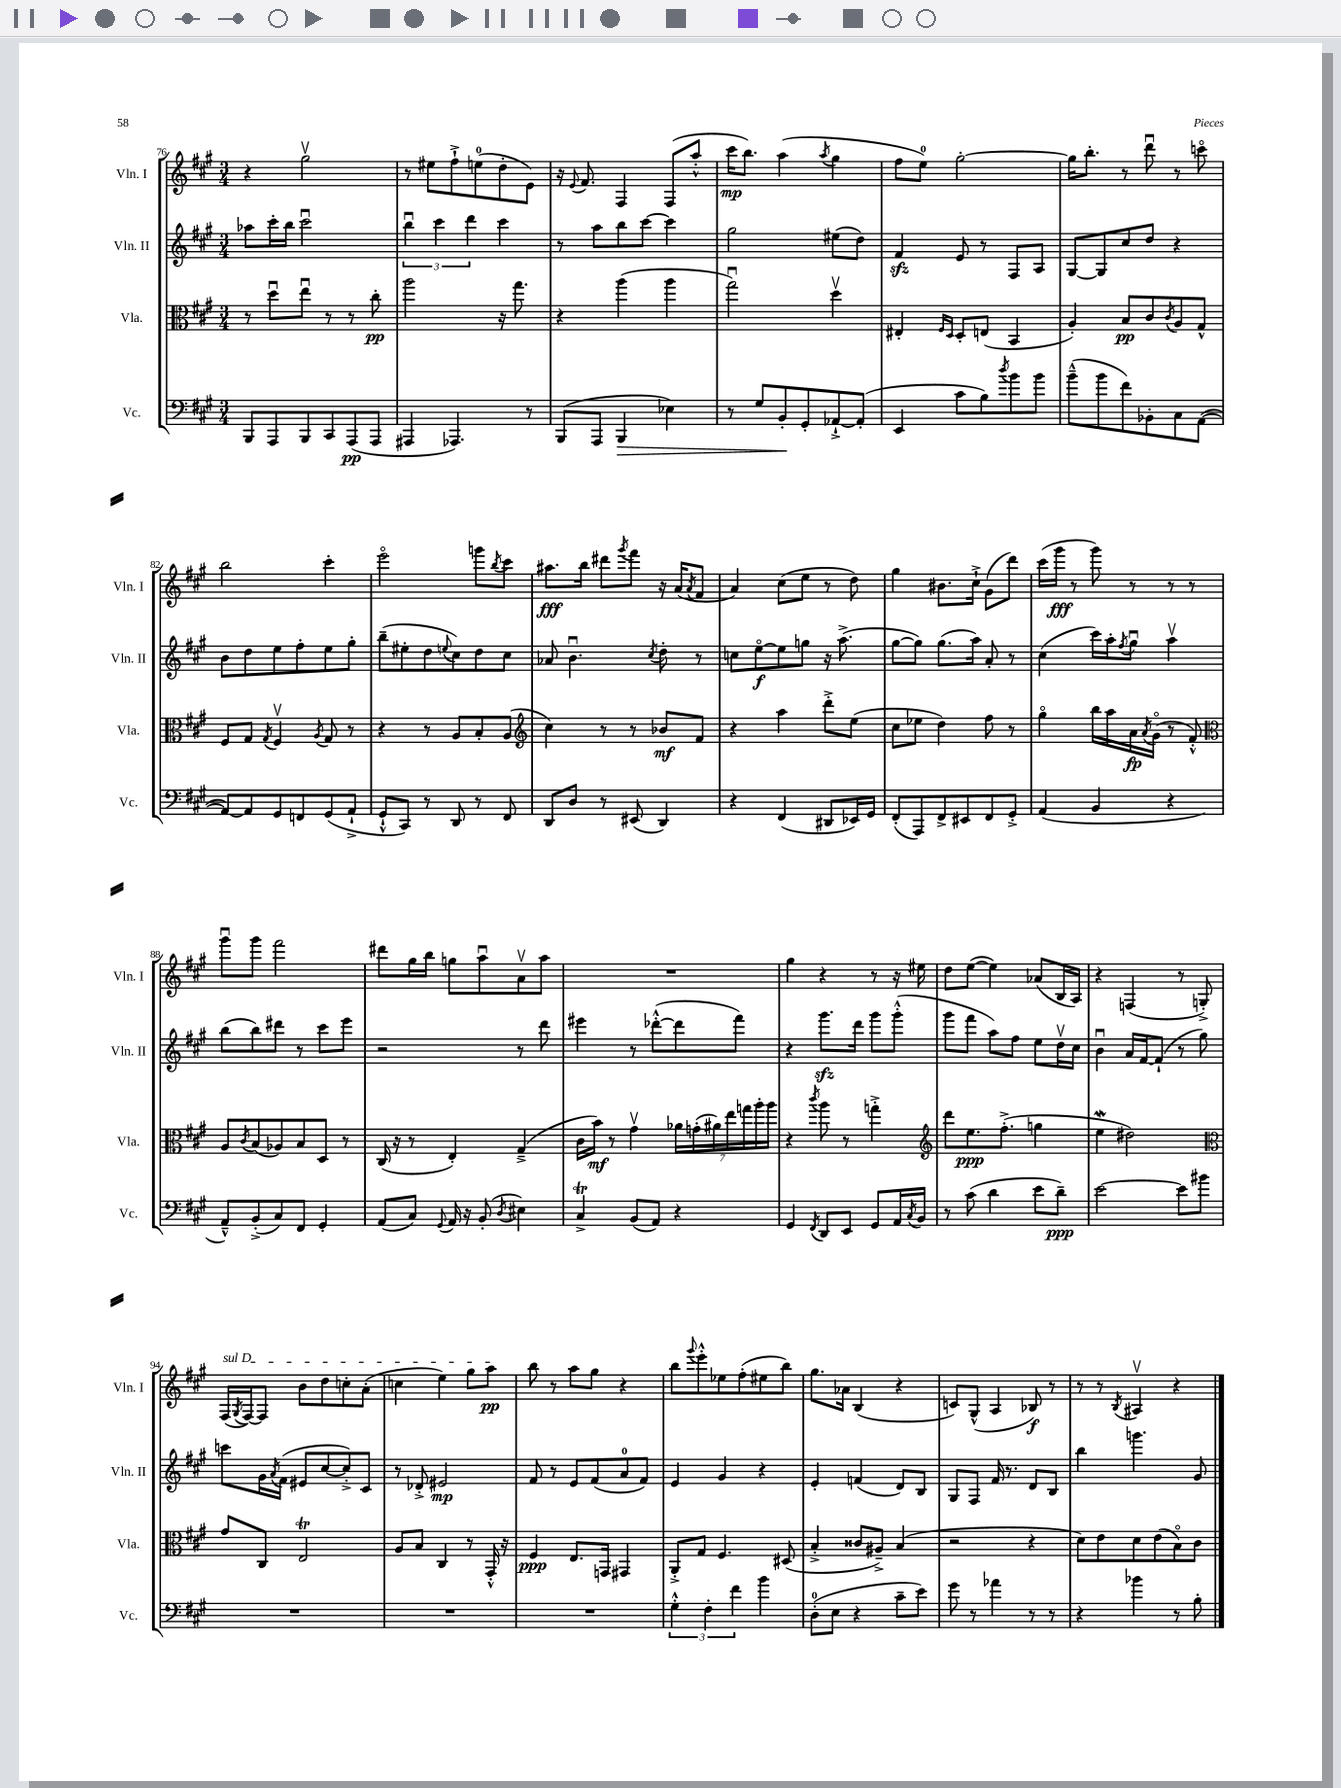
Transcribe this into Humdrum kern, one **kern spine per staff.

**kern	**kern	**kern	**kern
*staff4	*staff3	*staff2	*staff1
*clefF4	*clefC3	*clefG2	*clefG2
*k[f#c#g#]	*k[f#c#g#]	*k[f#c#g#]	*k[f#c#g#]
*M3/4	*M3/4	*M3/4	*M3/4
8BBB/L	8r	8aa-\L	4r
8AAA/	8ddu\L	16ccc#'\L	.
.	.	16bb\JJ	.
8BBB/	8eeu\J	2ccc#u\	2gg#v\
8CC#/	8r	.	.
(8AAA/	8r	.	.
8AAA/J	8cc#'\	.	.
=	=	=	=
4AAA#/	2aa\	6bbu\	8r
.	.	.	8ee#\L
.	.	6ccc#\	.
4.AAA-/)	.	.	8ff#`^\
.	.	6ddd\	.
.	.	.	(8ee\
.	16r	4ccc#\	8dd'\
.	8.gg#\	.	.
8r	.	.	8e\J)
=	=	=	=
(8BBB/L	4r	8r	16r
.	.	.	8qqe/
.	.	.	8.f#/
8AAA/J	.	8aa\L	.
4BBB/	(4aa\	8bb\	4F#/
.	.	[8ccc#\J	.
4E-\)	4aa\	4ccc#\]	(8F#/L
.	.	.	8aa'^^/J
=	=	=	=
8r	2gg#u\)	2gg#\	16ccc#\LK
.	.	.	8.bb\J)
8G#/L	.	.	.
8BB'/	.	.	(4aa\
8GG#'/	.	.	.
.	.	.	8qaa/
[8AA-`^/	4ddv\	(8ee#\L	4gg#\
(8AA-'/]J	.	8dd\J)	.
=	=	=	=
4EE/	4E#'/	4f#/	8ff#\L
.	.	.	8ee\J)
.	16qqF#/LL	.	.
.	16qqD/JJ	.	.
8c#\L	8D'/L	8e/	[2gg#'\
8B\)	(8E/J	8r	.
8qdd/	.	.	.
8b\	4BB/	8F#/L	.
8b\J	.	8A/J	.
=	=	=	=
(8b~^^\L	4A'/)	[8G#/L	16gg#\]LK
.	.	.	8.bb'\J
8b\	.	8G#/]	.
8f#\)	8B/L	8cc#/	8r
8BB-'\	8c#/	8dd/J	8dddu\
.	8qc#/	.	.
8C#\	8A/	4r	8r
([8AA\J	8G#^^/J	.	8ccco\
=	=	=	=
8AA/_L)	8F#/L	8b\L	2bb\
8AA/]	8G#/J	8dd\	.
.	8qG#/	.	.
8GG#/	4F#v/	8ee\	.
8FF/	.	8ff#'\	.
.	8qA/	.	.
(8GG#/	8G#/	8ee\	4ccc#'\
8AA`^/J	8r	8gg#'\J	.
=	=	=	=
8GG#`^^/L	4r	(8bb~\L	2eeeo\
8CC#/J)	.	8ee#'\	.
8r	8r	8dd\	.
.	.	8qqee/	.
8DD/	8A/L	8cc#\)	.
8r	8B'/	8dd\	8ggg\L
.	.	.	8qbb/
8FF#/	(8A/J	8cc#\J	8ccc#\J
=	=	=	=
*	*clefG2	*	*
8DD/L	4cc#\)	8a-/	8.aa#\L
8D/J	.	4.bu\	.
.	.	.	16bb\Jk
8r	8r	.	8ddd#\L
.	.	.	8qggg#/
(8EE#/	8r	.	8fff#\J
.	.	8qcc#/	.
4DD/)	8b-/L	8dd'\	16r
.	.	.	(16a/LK
.	.	.	8qa/
.	8f#/J	8r	8f#/J
=	=	=	=
4r	4r	8cc\L	4a/)
.	.	[8eeo\	.
(4FF#/	4aa\	8ee\]	(8cc#\L
.	.	8gg\J	8ee\J
8DD#/L	8ddd'^\L	16r	8r
.	.	(8.aa^\	.
16EE-/L)	(8ee\J	.	8dd\)
16GG#/JJ	.	.	.
=	=	=	=
(8FF#'/L	8cc#\L	[8gg#\L	4gg#\
8AAA/)	8ee-\J	8gg#\]J)	.
8FF#^/	4dd\)	(8.gg#\L	8.b#\L
8EE#/	.	.	.
.	.	16aa\Jk)	16cc#`^\Jk
8FF#/	8ff#\	8a'/	(8g#\L
8GG#'^/J	8r	8r	8ddd\J)
=	=	=	=
(4AA/	4gg#o\	(4cc#\	(16ccc#\LL
.	.	.	16ggg#\JJ
.	.	.	8r
4BB/	16bb\LL	16ccc#\LL)	8ggg#\)
.	16aa\	16aa'\J	.
.	.	8qff#/	.
.	16a\	8gg#u\J	8r
.	8qa/	.	.
.	(16g#o\JJ	.	.
4r	8r	4aav\	8r
.	8f#'^^/)	.	8r
=	=	=	=
*	*clefC3	*	*
8AA~^^/L)	8A/L	(8bb\L	8ggg#u\L
.	8qc#/	.	.
(8BB'^/	(8B/	8bb\)	8ggg#\J
8C#/)	8A-/)	8ddd#\J	2fff#\
8FF#/J	8B/	8r	.
4GG#'/	8D/J	8ccc#\L	.
.	8r	8eee\J	.
=	=	=	=
(8AA/L	(16C#/	2r	8ddd#\L
.	16r	.	.
8C#/J)	8r	.	16gg#\L
.	.	.	16bb\JJ
8qqGG#/	.	.	.
16AA/	4E'/)	.	8gg\L
16r	.	.	.
(8BB'/	.	.	8aau\
8qD/	.	.	.
4E#\)	(4G#~^/	8r	8av\
.	.	8ddd\	8aa\J
=	=	=	=
4C#^/	16c#\LL	4eee#\	2.r
.	16b\JJ)	.	.
.	8r	.	.
(8BB/L	4g#v\	8r	.
8AA/J)	.	([8ddd-'^^\L	.
4r	28a-\LL	8ddd-\]	.
.	(28g'\	.	.
.	28a#\)	.	.
.	28ee\	.	.
.	.	8fff#\J)	.
.	28gg\	.	.
.	28aa'\	.	.
.	28aa\JJ	.	.
=	=	=	=
4GG#/	4r	4r	4gg#\
8qFF#/	8qccc#/	.	.
8DD/L	8aa\	8.ggg#\L	4r
8EE/J	8r	.	.
.	.	16ddd\Jk	.
8GG#/L	4gg'^\	8ggg#\L	8r
16AA/L	.	(8ggg#'^^\J	16r
8qC#/	.	.	.
16BB/JJ	.	.	16ee#\
=	=	=	=
*	*clefG2	*	*
8r	8ddd\L	8ggg#\L	8dd\L
(8c#\	8.ee\	8fff#\J	([8ee\J
4d\	.	8aa\L)	4ee\])
.	(8.ff#'^\J	.	.
.	.	8ff#\J	.
8e\L	4gg\	8ee\L	(8a-/L
8d~\J)	.	16ddv\L	16B/L
.	.	16cc#\JJ	16A/JJ)
=	=	=	=
[2e\	4ee\	4bu\	4r
.	2dd#\)	16a/LL	(4F/
.	.	[16f#/J	.
.	.	(8f#`/]J	.
8e\]L	.	8r	8r
8b#\J	.	8gg#\)	8G'^/)
=	=	=	=
*	*clefC3	*	*
2.r	8g#/L	8ccc\L	(16F#/LL
.	.	.	8qG#/
.	.	.	[16F#/J)
.	8C#/J	16g#\L	8F#/]J
.	.	8qa/	.
.	.	(16f#\JJ	.
.	2E/	8e#/L	8b\L
.	.	[8cc#/	8dd\
.	.	8cc#'^/])	8cc'\
.	.	8c#/J	(8a'\J
=	=	=	=
2.r	8A/L	8r	4cc\
.	8B/J	8d-'^/	.
.	4C#/	2e#/	4ee\)
.	8r	.	8gg#\L
.	16GG#'^^/	.	8aa\J
.	16r	.	.
=	=	=	=
2.r	4F#/	8f#/	8bb\
.	.	8r	8r
.	8.E/L	8e/L	8aa\L
.	.	(8f#/	8gg#\J
.	16GG/Jk	.	.
.	4GG#/	8a/	4r
.	.	8f#/J)	.
=	=	=	=
6G#'^^\	8AA'^/L	4e/	8bb\L
.	.	.	8qqggg#/
.	8G#/J	.	8eee'^^\
6F#'\	.	.	.
.	4.F#/	4g#/	8ee-\
6f#\	.	.	.
.	.	.	(8ff#'\
4b\	.	4r	8ee#\
.	(8D#/	.	8bb\J)
=	=	=	=
(8D'\L	4B'^/	4e'/	8.gg#\L
8E\J	.	.	.
.	.	.	16a-\Jk
4r	8c##/L	(4f/	(4B/
.	8A#~^/J)	.	.
8c#~\L	(4B/	8d/L)	4r
8e\J)	.	8B/J	.
=	=	=	=
8g#\	2r	8G#/L	8c/L)
8r	.	8F#/J	(8G#^^/J
4a-\	.	16f#/	4A/
.	.	8.r	.
8r	4r	8d/L	8B-/)
8r	.	8B/J	8r
=	=	=	=
4r	8d\L)	4bb\	8r
.	8e\	.	8r
.	.	.	8qB/
4b-\	8d\	4.ggg\	4A#v/
.	(8e\	.	.
8r	8Bo\)	.	4r
8B'\	8c#\J	8g#/	.
==	==	==	==
*-	*-	*-	*-
